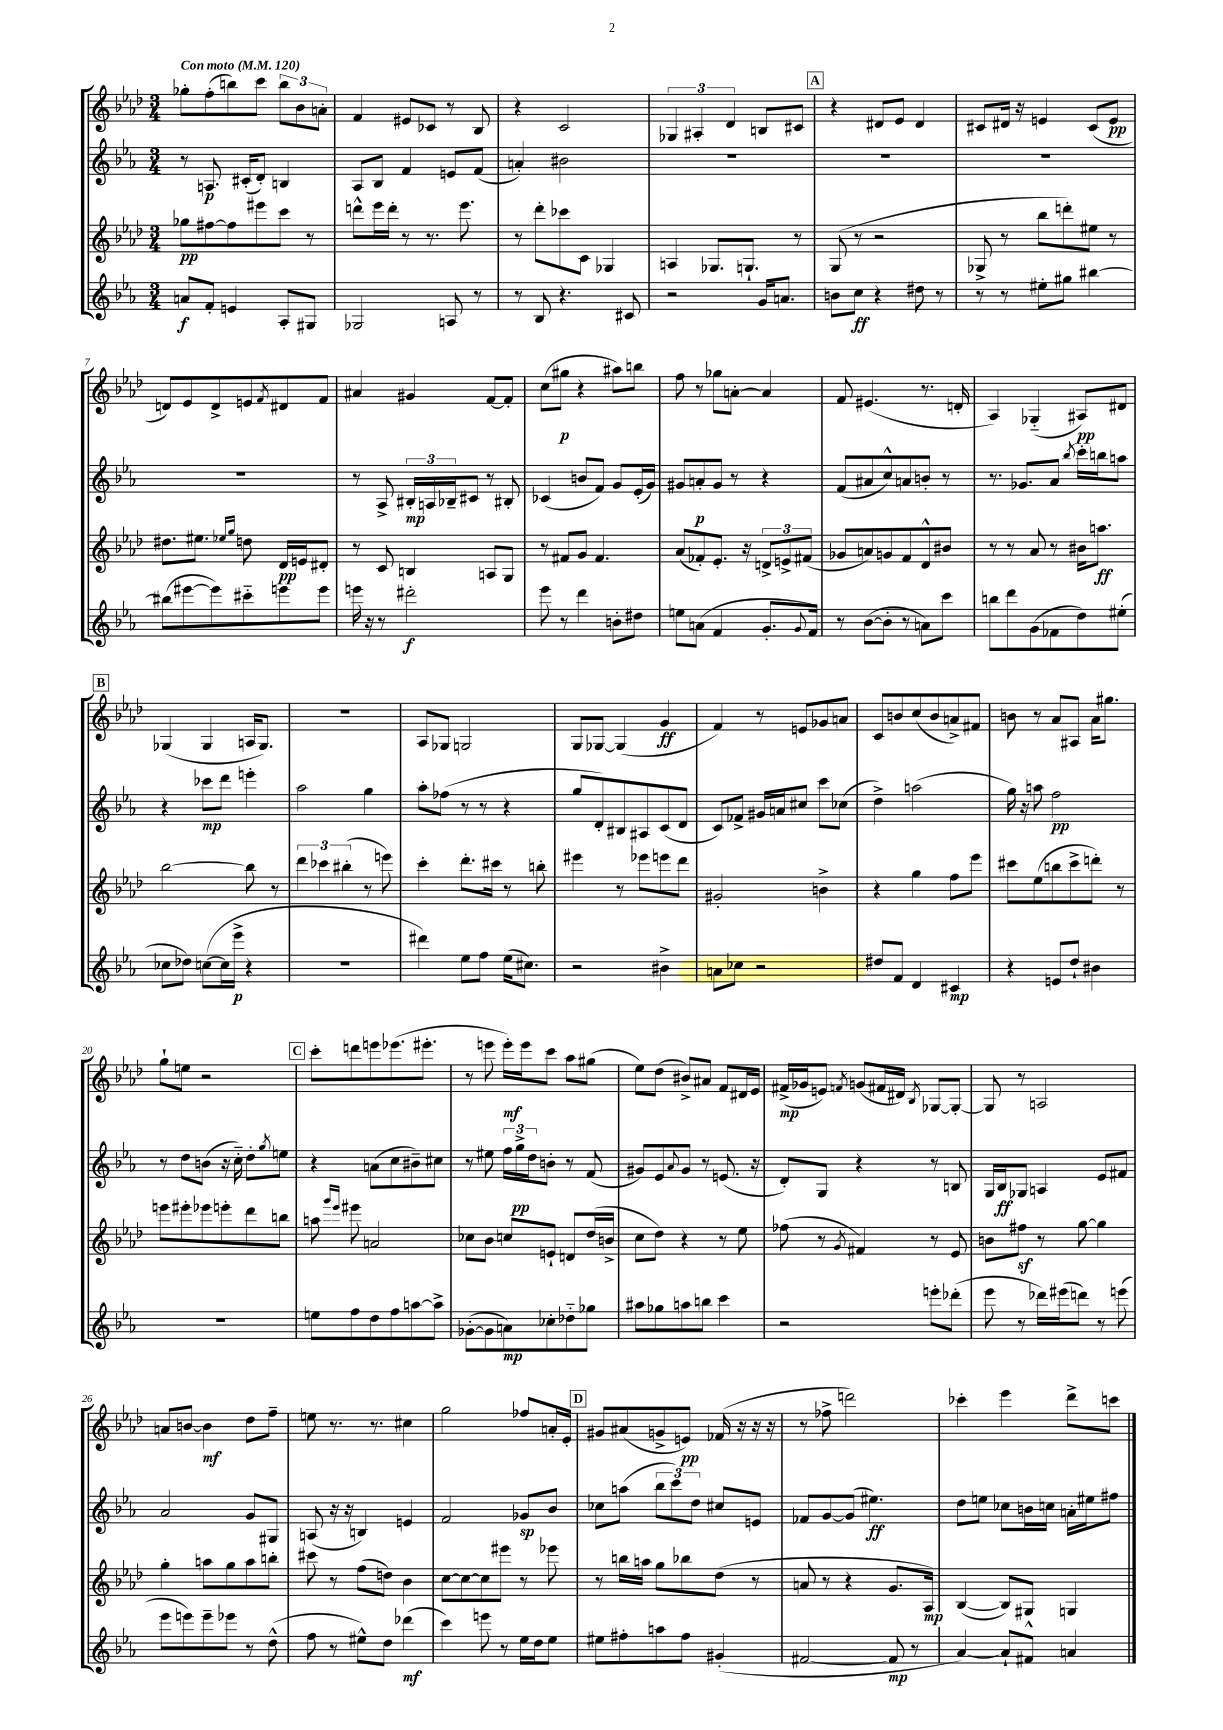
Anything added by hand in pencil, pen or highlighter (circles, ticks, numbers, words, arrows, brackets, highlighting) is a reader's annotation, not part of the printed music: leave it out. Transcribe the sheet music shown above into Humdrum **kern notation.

**kern	**dynam	**kern	**dynam	**kern	**dynam	**kern	**dynam
*part4	*part4	*part3	*part3	*part2	*part2	*part1	*part1
*staff4	*staff4	*staff3	*staff3	*staff2	*staff2	*staff1	*staff1
*clefG2	*	*clefG2	*	*clefG2	*	*clefG2	*
*k[b-e-a-]	*	*k[b-e-a-d-]	*	*k[b-e-a-]	*	*k[b-e-a-d-]	*
*M3/4	*	*M3/4	*	*M3/4	*	*M3/4	*
*MM120	*	*MM120	*	*MM120	*	*MM120	*
=1	=1	=1	=1	=1	=1	=1	=1
!	!	!	!	!	!	!LO:TX:a:B:t=Con moto	!
8an/L	f	8gg-X\L	pp	8r	.	8gg-X'\L	.
8f'/J	.	[8ff#X\	.	8.An/	p	(8ff'\	.
4en/	.	8ff#\]	.	.	.	8bbn\)	.
.	.	.	.	(16c#X'/KL	.	.	.
.	.	8eee#X\	.	8d'/J)	.	8ccc\J	.
8A-'/L	.	8ccc\J	.	4Bn/	.	12bb\L	.
.	.	.	.	.	.	12b-\	.
8G#X/J	.	8r	.	.	.	.	.
.	.	.	.	.	.	12an'\J	.
=2	=2	=2	=2	=2	=2	=2	=2
2G-X/	.	8dddn^^\L	.	8A-/L	.	4f/	.
.	.	16eee-\L	.	8B-/J	.	.	.
.	.	16ddd'\JJ	.	.	.	.	.
.	.	8r	.	4f/	.	8e#X/L	.
.	.	8.r	.	.	.	8c-X/J	.
8An/	.	.	.	8en/L	.	8r	.
.	.	8.eee-\	.	.	.	.	.
8r	.	.	.	(8f/J	.	8B-/	.
=3	=3	=3	=3	=3	=3	=3	=3
8r	.	8r	.	4an'/)	.	4r	.
8B-/	.	8ddd-'\L	.	.	.	.	.
4.r	.	8ccc-X\	.	2b#X\	.	2c/	.
.	.	8c\J	.	.	.	.	.
.	.	4G-X/	.	.	.	.	.
8c#X/	.	.	.	.	.	.	.
=4	=4	=4	=4	=4	=4	=4	=4
2r	.	4An/	.	2.r	.	6G-X/	.
.	.	.	.	.	.	6A#X'/	.
.	.	8.G-X/L	.	.	.	.	.
.	.	.	.	.	.	6d-/	.
.	.	8.Gn`/J	.	.	.	.	.
16g/KL	.	.	.	.	.	8Bn/L	.
8.an/J	.	.	.	.	.	.	.
.	.	8r	.	.	.	8c#X/J	.
!!LO:REH:place=s1:t=A
=5	=5	=5	=5	=5	=5	=5	=5
8bn\L	.	(8G/	.	2.r	.	4r	.
8cc\J	ff	8r	.	.	.	.	.
4r	.	2r	.	.	.	8d#X/L	.
.	.	.	.	.	.	8e-/J	.
8dd#X\	.	.	.	.	.	4d#/	.
8r	.	.	.	.	.	.	.
=6	=6	=6	=6	=6	=6	=6	=6
8r	.	8G-X^/	.	2.r	.	8c#X/L	.
8r	.	8r	.	.	.	16d#X/Jk	.
.	.	.	.	.	.	16r	.
8ee#X'\L	.	8bb-\L	.	.	.	4en/	.
8gg#X\J	.	8dddn'\)	.	.	.	.	.
[4bb#X\	.	8ee#X\J	.	.	.	(8c#/L	.
.	.	8r	.	.	.	8e/J	pp
!!LO:LB:g=z
=7	=7	=7	=7	=7	=7	=7	=7
(8bb#X\L]	.	8.dd#X\L	.	2.r	.	8dn/L)	.
[8eee#X\	.	.	.	.	.	8e-/	.
.	.	8.ee#X\J	.	.	.	.	.
8eee#\])	.	.	.	.	.	8d^/	.
.	.	16qqee-X/LL	.	.	.	.	.
.	.	16qqgg/JJ	.	.	.	.	.
8ccc#X\	.	8ddn\	.	.	.	8en/	.
.	.	.	.	.	.	8qf/	.
8eeen\	.	16d-/LL	pp	.	.	8d#X/	.
.	.	16en/J	.	.	.	.	.
8eee\J	.	8d#X'/J	.	.	.	8f/J	.
=8	=8	=8	=8	=8	=8	=8	=8
16eeen\	.	8r	.	8r	.	4a#X/	.
16r	.	.	.	.	.	.	.
8r	.	8c/	.	8A-^/	.	.	.
2ddd#X'\	f	4Bn/	.	24B#X'/LL	mp	4g#X/	.
.	.	.	.	24An/	.	.	.
.	.	.	.	24B-X~/J	.	.	.
.	.	.	.	8c#X/J	.	.	.
.	.	8An/L	.	8r	.	[8f/L	.
.	.	8G/J	.	8B#X'/	.	8f'/J]	.
=9	=9	=9	=9	=9	=9	=9	=9
8eee-\	.	8r	.	(4c-X/	.	(8cc\L	.
8r	.	8f#X/L	.	.	.	8gg#X\J	p
4ddd\	.	8g/J	.	8bn/L	.	4r	.
.	.	4.f#/	.	8f/J)	.	.	.
8bn'\L	.	.	.	8g/L	.	8aa#X\L)	.
8dd#X\J	.	.	.	(16e-'/L	.	8bbn\J	.
.	.	.	.	16g/JJ)	.	.	.
=10	=10	=10	=10	=10	=10	=10	=10
8een\L	.	(8a-/L	.	8g#X/L	.	8ff\	.
(8an\J	.	8f-X'/)	.	8an'/	p	8r	.
4f/	.	8.e-'/J	.	8g#/J	.	8gg-X\L	.
.	.	.	.	8r	.	[8an'\J	.
.	.	16r	.	.	.	.	.
8.g'/L	.	12dn^/L	.	4r	.	4a/]	.
.	.	12en^/	.	.	.	.	.
.	.	(12f#X/J	.	.	.	.	.
8qqg/	.	.	.	.	.	.	.
16f/Jk)	.	.	.	.	.	.	.
=11	=11	=11	=11	=11	=11	=11	=11
8r	.	8g-X/L	.	(8f/L	.	8f/	.
([8b-\L	.	8an/)	.	8a#X/	.	(4.e#X/	.
8b-'\J]	.	8gn/	.	8cc^^/)	.	.	.
8r	.	8f/	.	8an/	.	.	.
8an\L)	.	8d-^^/	.	8bn'/J	.	8.r	.
8ccc\J	.	8b#X/J	.	8r	.	.	.
.	.	.	.	.	.	16dn'/	.
=12	=12	=12	=12	=12	=12	=12	=12
8bbn\L	.	8r	.	8.r	.	4A-/)	.
8ddd\	.	8r	.	.	.	.	.
.	.	.	.	8.g-X/L	.	.	.
(8g\	.	8a-/	.	.	.	(4G-X/	.
8f-X\	.	8r	.	8a-/J	.	.	.
.	.	.	.	8qbb-/	.	.	.
8dd\)	.	16b#X\KL	.	16ccc'\LL	.	8A#X/L)	pp
.	.	8.aan\J	ff	16bbn\J	.	.	.
(8ee#X'\J	.	.	.	8aan\J	.	8d#X/J	.
!!LO:LB:g=z
!!LO:REH:place=s1:t=B
=13	=13	=13	=13	=13	=13	=13	=13
8cc-X\L	.	[2bb-\	.	4r	.	(4G-X/	.
8dd-X\J)	.	.	.	.	.	.	.
([8ccn\L	.	.	.	8ccc-X\L	mp	4G-/	.
16cc\L]	.	.	.	8ddd\J	.	.	.
16eee-^\JJ	p	.	.	.	.	.	.
4r	.	8bb-\]	.	4eeen'\	.	16An/KL	.
.	.	.	.	.	.	8.G-/J)	.
.	.	8r	.	.	.	.	.
=14	=14	=14	=14	=14	=14	=14	=14
2.r	.	6ddd-\	.	2aa-\	.	2.r	.
.	.	6ccc-X\	.	.	.	.	.
.	.	(6bb#X'\	.	.	.	.	.
.	.	8r	.	4gg\	.	.	.
.	.	8eeen\)	.	.	.	.	.
=15	=15	=15	=15	=15	=15	=15	=15
4ddd#X\)	.	4ccc'\	.	8aa-'\L	.	8A-/L	.
.	.	.	.	(8ff-X\J	.	8G-X/J	.
8ee-\L	.	8.ddd-'\L	.	8r	.	2Gn/	.
8ff\J	.	.	.	8r	.	.	.
.	.	16ccc#X\Jk	.	.	.	.	.
(16ee-\KL	.	8r	.	4r	.	.	.
8.cc#X\J)	.	.	.	.	.	.	.
.	.	8bbn'\	.	.	.	.	.
=16	=16	=16	=16	=16	=16	=16	=16
2r	.	4eee#X\	.	8gg/L	.	8G/L	.
.	.	.	.	8d'/)	.	[8G-X/J	.
.	.	8r	.	8B#X/	.	(4G-/]	.
.	.	8eee-X\L	.	8A#X/	.	.	.
4b#X^\	.	8eeen\	.	(8c/	.	4g/	ff
.	.	8ddd-\J	.	8d/J	.	.	.
=17	=17	=17	=17	=17	=17	=17	=17
8an\L	.	2g#X'/	.	8c/L)	.	4f/)	.
8cc-X\J	.	.	.	8f-X^/J	.	.	.
2r	.	.	.	16g#X/LL	.	8r	.
.	.	.	.	16an/J	.	.	.
.	.	.	.	8cc#X/J	.	8en/L	.
.	.	4bn^\	.	8ccc\L	.	8g-X/	.
.	.	.	.	(8cc-X\J	.	8an/J	.
=18	=18	=18	=18	=18	=18	=18	=18
8dd#X/L	.	4r	.	4dd^\)	.	8c/L	.
8f/J	.	.	.	.	.	8bn/	.
4d/	.	4gg\	.	(2aan\	.	(8cc/	.
.	.	.	.	.	.	8b/	.
4c#X/	mp	8ff\L	.	.	.	8an^/)	.
.	.	8eee-\J	.	.	.	8f#X/J	.
=19	=19	=19	=19	=19	=19	=19	=19
4r	.	8ccc#X\L	.	16gg\)	.	8bn\	.
.	.	.	.	16r	.	.	.
.	.	(8ee-\	.	8aan\	.	8r	.
8en/L	.	8bbn\	.	2ff\	pp	8a-/L	.
8dd`/J	.	8ccc#^\	.	.	.	8A#X/J	.
4b#X\	.	8dddn'\J)	.	.	.	16a-\KL	.
.	.	.	.	.	.	8.gg#X\J	.
.	.	8r	.	.	.	.	.
!!LO:LB:g=z
=20	=20	=20	=20	=20	=20	=20	=20
2.r	.	8eeen\L	.	8r	.	8gg`\L	.
.	.	8eee#X'\	.	8dd\L	.	8een\J	.
.	.	8eee-X\	.	(8bn\J	.	2r	.
.	.	8eeen'\	.	16r	.	.	.
.	.	.	.	16cc\)	.	.	.
.	.	8ddd-\	.	8dd'\L	.	.	.
.	.	.	.	8qgg/	.	.	.
.	.	8bbn\J	.	8een\J	.	.	.
!!LO:REH:place=s1:t=C
=21	=21	=21	=21	=21	=21	=21	=21
8een\L	.	8aan\	.	4r	.	8ccc'\L	.
.	.	16qqggg/LL	.	.	.	.	.
.	.	16qqeee-/JJ	.	.	.	.	.
8ff\	.	8eee#X\	.	.	.	8dddn\	.
8dd\	.	2an/	.	(8an\L	.	8eeen\	.
8ff\	.	.	.	8cc\	.	(8.eee-X\	.
[8aan\	.	.	.	8b#X~\)	.	.	.
.	.	.	.	.	.	8.eee#X'\J	.
8aa^\J]	.	.	.	8cc#X\J	.	.	.
=22	=22	=22	=22	=22	=22	=22	=22
([8g-X'\L	.	8cc-X\L	.	8r	.	8r	.
8g-\]	.	8b-\J	.	8ee#X\	.	8eeen\	.
8an\)	mp	8ccn/L	.	24ff\LL	.	16eee'\LL)	mf
.	.	.	.	24gg^\	pp	.	.
.	.	.	.	.	.	16eee\J	.
.	.	.	.	24dd\J	.	.	.
8cc-X'\	.	8en`/J	.	8bn'\J	.	8ccc\J	.
8dd-X\	.	8dn/L	.	8r	.	8aa-\L	.
8gg-X\J	.	(16dd-/L	.	(8f/	.	(8gg#X\J	.
.	.	16bn^/JJ	.	.	.	.	.
=23	=23	=23	=23	=23	=23	=23	=23
8aa#X\L	.	8cc\L	.	8g#X/L)	.	8ee-\L)	.
8gg-X\	.	8dd-\J)	.	8e-/	.	(8dd-\J	.
.	.	.	.	8qqa-/	.	.	.
8aan\	.	4r	.	8g#/J	.	8b#X^/L)	.
8bbn\J	.	.	.	8r	.	8a#X/J	.
4ccc\	.	8r	.	(8.en/	.	8f/L	.
.	.	8ee-\	.	.	.	16d#X/L	.
.	.	.	.	16r	.	16e-/JJ	.
=24	=24	=24	=24	=24	=24	=24	=24
2r	.	(8ff-X\	.	8d'/L)	.	(16f#X^/LL	mp
.	.	.	.	.	.	16g-X/J	.
.	.	8r	.	8G/J	.	8en/J)	.
.	.	8qg/	.	.	.	8qfn/	.
.	.	4f#X/)	.	4r	.	(8gn/L	.
.	.	.	.	.	.	16f#X/L	.
.	.	.	.	.	.	16d#X/JJ)	.
.	.	.	.	.	.	8qB-/	.
8eeen'\L	.	8r	.	8r	.	[8G-X/L	.
(8ddd-X'\J	.	8e-/	.	8Bn/	.	8G-'/J_	.
=25	=25	=25	=25	=25	=25	=25	=25
8eee-\	.	8bn\L	.	16G/LL	.	8G-/]	.
.	.	.	.	16B-/J	ff	.	.
8r	.	8ff#Xz\J	.	8G-X/J	.	8r	.
16ddd-X\LL)	.	8r	.	4An/	.	2An/	.
(16eee#X\J	.	.	.	.	.	.	.
8dddn\J)	.	[8gg\	.	.	.	.	.
8r	.	4gg\]	.	8e-/L	.	.	.
(8eeen\	.	.	.	8f#X/J	.	.	.
!!LO:LB:g=z
=26	=26	=26	=26	=26	=26	=26	=26
8eee-\L	.	4gg'\	.	2a-/	.	8an/L	.
8eeen\)	.	.	.	.	.	[8bn/J	.
8eee~\	.	8aan\L	.	.	.	4b\]	mf
8eee-X\J	.	8gg\	.	.	.	.	.
8r	.	8aa\	.	8g/L	.	8dd-\L	.
(8dd^^\	.	8bbn'\J	.	8G#X/J	.	8ff~\J	.
=27	=27	=27	=27	=27	=27	=27	=27
8ff\	.	8ccc#X\	.	(8An/	.	8een\	.
8r	.	8r	.	16r	.	8.r	.
.	.	.	.	16r	.	.	.
8ee#X^^\L)	.	(8ff\L	.	4Bn/)	.	.	.
.	.	.	.	.	.	8.r	.
8dd\J	.	8ddn\J)	.	.	.	.	.
(4ddd-X\	mf	4b-\	.	4en/	.	4cc#X\	.
=28	=28	=28	=28	=28	=28	=28	=28
4ccc\)	.	[8cc\L	.	2f/	.	2gg\	.
.	.	8cc\_	.	.	.	.	.
8eeen\	.	8cc\]	.	.	.	.	.
8r	.	8eee#X\J	.	.	.	.	.
16ee-\LL	.	8r	.	8g-X/L	sp	8ff-X/L	.
16dd\J	.	.	.	.	.	.	.
8ee-\J	.	8eee-X\	.	8b-/J	.	16an'/L	.
.	.	.	.	.	.	16e-'/JJ	.
!!LO:REH:place=s1:t=D
=29	=29	=29	=29	=29	=29	=29	=29
8ee#X\L	.	8r	.	8cc-X\L	.	8g#X/L	.
8ff#X'\	.	16bbn\LL	.	(8aan\J	.	(8a#X/	.
.	.	16aan\JJ	.	.	.	.	.
8aan\	.	8gg\L	.	12bb-\L	.	8gn^/	.
.	.	.	.	12ccc\)	.	.	.
8ff#\J	.	8bb-X\	.	.	.	8en/J)	pp
.	.	.	.	12dd\J	.	.	.
(4g#X'/	.	(8dd-\J	.	8cc#X/L	.	(16f-X/	.
.	.	.	.	.	.	16r	.
.	.	8r	.	8en/J	.	16r	.
.	.	.	.	.	.	16r	.
=30	=30	=30	=30	=30	=30	=30	=30
[2f#X/	.	8an/	.	8f-X/L	.	8r	.
.	.	8r	.	[8g/	.	8ff-X^\	.
.	.	4r	.	(8g/J]	.	2dddn\)	.
.	.	.	.	4.ee#X\)	ff	.	.
8f#/]	mp	8.g/L	.	.	.	.	.
8r	.	.	.	.	.	.	.
.	.	16A-/Jk)	mp	.	.	.	.
=31	=31	=31	=31	=31	=31	=31	=31
[4a-/)	.	([4B-/	.	8dd\L	.	4ccc-X'\	.
.	.	.	.	8een\J	.	.	.
8a-`/L]	.	8B-/L])	.	8cc-X\L	.	4eee-\	.
8f#X^^/J	.	8G#X/J	.	16bn\L	.	.	.
.	.	.	.	16ccn\JJ	.	.	.
4an/	.	4Gn/	.	16an'\LL	.	8ddd-^\L	.
.	.	.	.	16ee#X\J	.	.	.
.	.	.	.	8ff#X\J	.	8cccn\J	.
==	==	==	==	==	==	==	==
*-	*-	*-	*-	*-	*-	*-	*-
